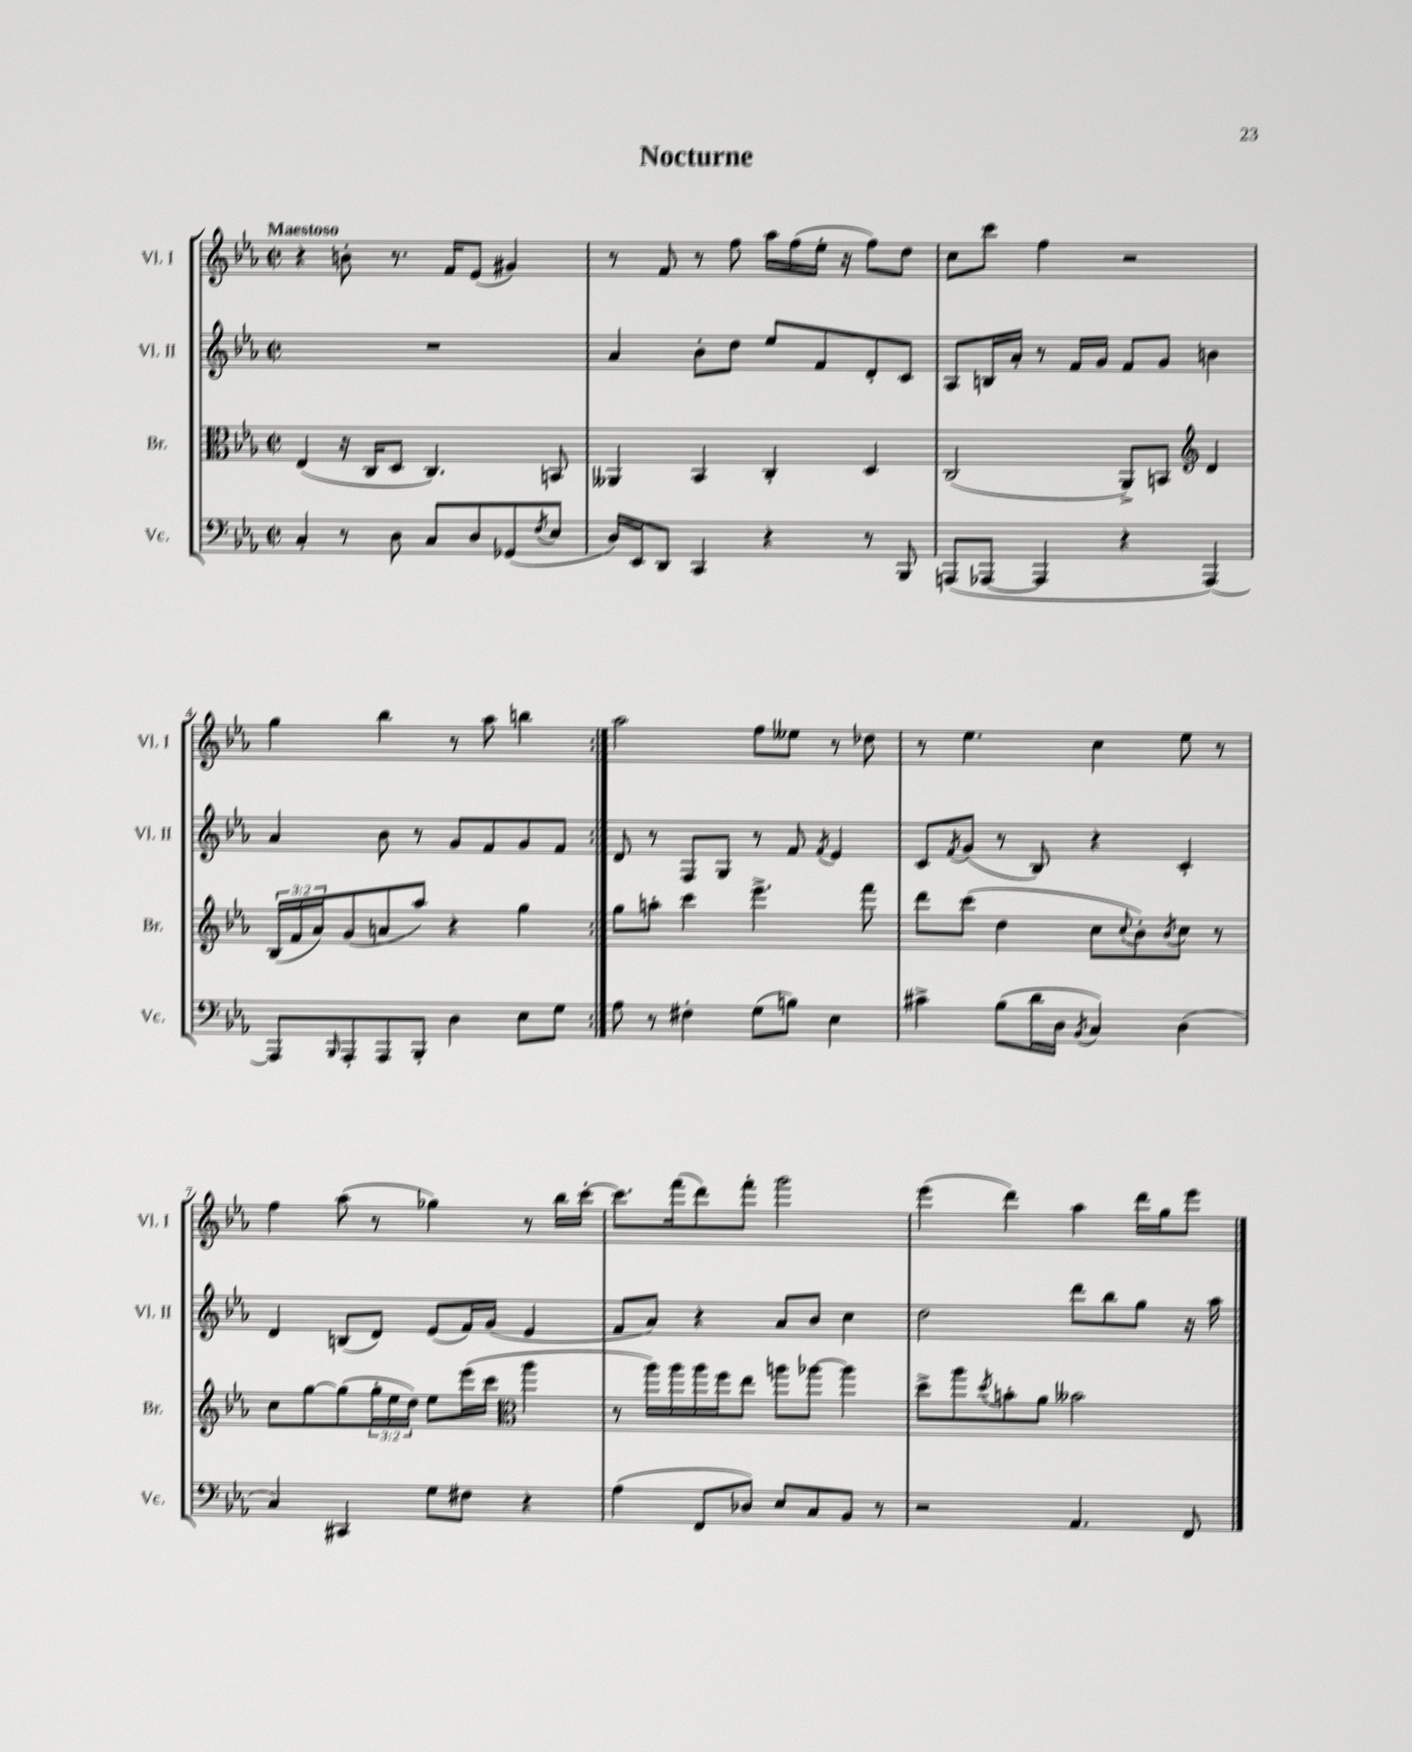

**kern	**kern	**kern	**kern
*staff4	*staff3	*staff2	*staff1
*clefF4	*clefC3	*clefG2	*clefG2
*k[b-e-a-]	*k[b-e-a-]	*k[b-e-a-]	*k[b-e-a-]
*M2/2	*M2/2	*M2/2	*M2/2
*met(c|)	*met(c|)	*met(c|)	*met(c|)
4C'	(4E-	1r	4r
8r	16r	.	8b'
.	16C	.	.
8D	8D	.	8.r
8C	4.C)	.	.
.	.	.	16f
8D	.	.	(8e-
(8GG-	.	.	4g#)
8qF	.	.	.
8E-	8BB	.	.
=	=	=	=
16D)	4AA--	4a-	8r
16EE-	.	.	.
8DD	.	.	8f
4CC	4BB-	8b-'	8r
.	.	8dd	8ff
4r	4C'	8ee-	16aa-
.	.	.	(16ff
.	.	8f	16ee-'
.	.	.	16r
8r	4D	8d'	8ff)
8BBB-	.	8c	8dd
=	=	=	=
(8AAA	(2C	8A-	8cc
[8AAA-	.	16B	8ccc
.	.	16a-'	.
4AAA-]	.	8r	4ff
.	.	16f	.
.	.	16g	.
4r	8AA-^)	8f	2r
.	8BB	8g	.
*	*clefG2	*	*
[4AAA-)	4d	4b	.
=	=	=	=
8AAA-]	(24B-	4a-	4gg
.	24f	.	.
.	24a-)	.	.
16qqBBB-	.	.	.
8AAA-'	(8g	.	.
8AAA-	8a	8b-	4bb-
8BBB-'	8aa-)	8r	.
4D	4r	8g	8r
.	.	8f	8aa-
8E-	4gg	8g	4bb
8G	.	8f	.
=:|!	=:|!	=:|!	=:|!
8A-	8gg	8d	2aa-
8r	8aa'	8r	.
4F#'	4ccc	8F	.
.	.	8G	.
(8G	4.eee-^	8r	8ff
8B)	.	8f	8ee--
.	.	8qf	.
4E-	.	4e-	8r
.	8fff	.	8dd-
=	=	=	=
4c#^	8ddd	8c	8r
.	.	8qf	.
.	(8ccc	(8g	4.ee-
(8B-	4dd	8r	.
16d	.	8B-)	.
16D	.	.	.
8qBB-	.	.	.
4C)	8cc	4r	4cc
.	8qqcc	.	.
.	8b-')	.	.
.	8qb-	.	.
(4D	8cc	4c'	8ee-
.	8r	.	8r
=	=	=	=
4C)	8cc	4d	4ff
.	[8gg	.	.
4CC#	(8gg]	(8B	(8aa-
.	24gg'	8d)	8r
.	24ee-	.	.
.	24dd)	.	.
8G	8ee-	(8e-	4gg-)
8F#	(16eee-	16f)	.
.	16ccc	(16g	.
*	*clefC3	*	*
4r	4aa-	4e-	8r
.	.	.	16bb-
.	.	.	[16ccc'
=	=	=	=
(4A-	8r	8f	8.ccc]
.	16aa-)	8a-)	.
.	16aa-	.	(16fff
8FF	16aa-	4r	8ddd)
.	16ff	.	.
8D-)	8ee-	.	8fff'
8E-	8aa	8a-	2ggg
8C	[8aa-	8b-	.
8BB-	4aa-]	4cc	.
8r	.	.	.
=	=	=	=
2r	8dd^	2dd	(4eee-
.	8aa-	.	.
.	8qdd	.	.
.	8b'	.	4ddd)
.	8a-	.	.
4.AA-	2b--	8ddd	4aa-
.	.	8bb-	.
.	.	8gg	16ddd
.	.	.	16gg
8FF	.	16r	8eee-
.	.	16aa-	.
==	==	==	==
*-	*-	*-	*-
